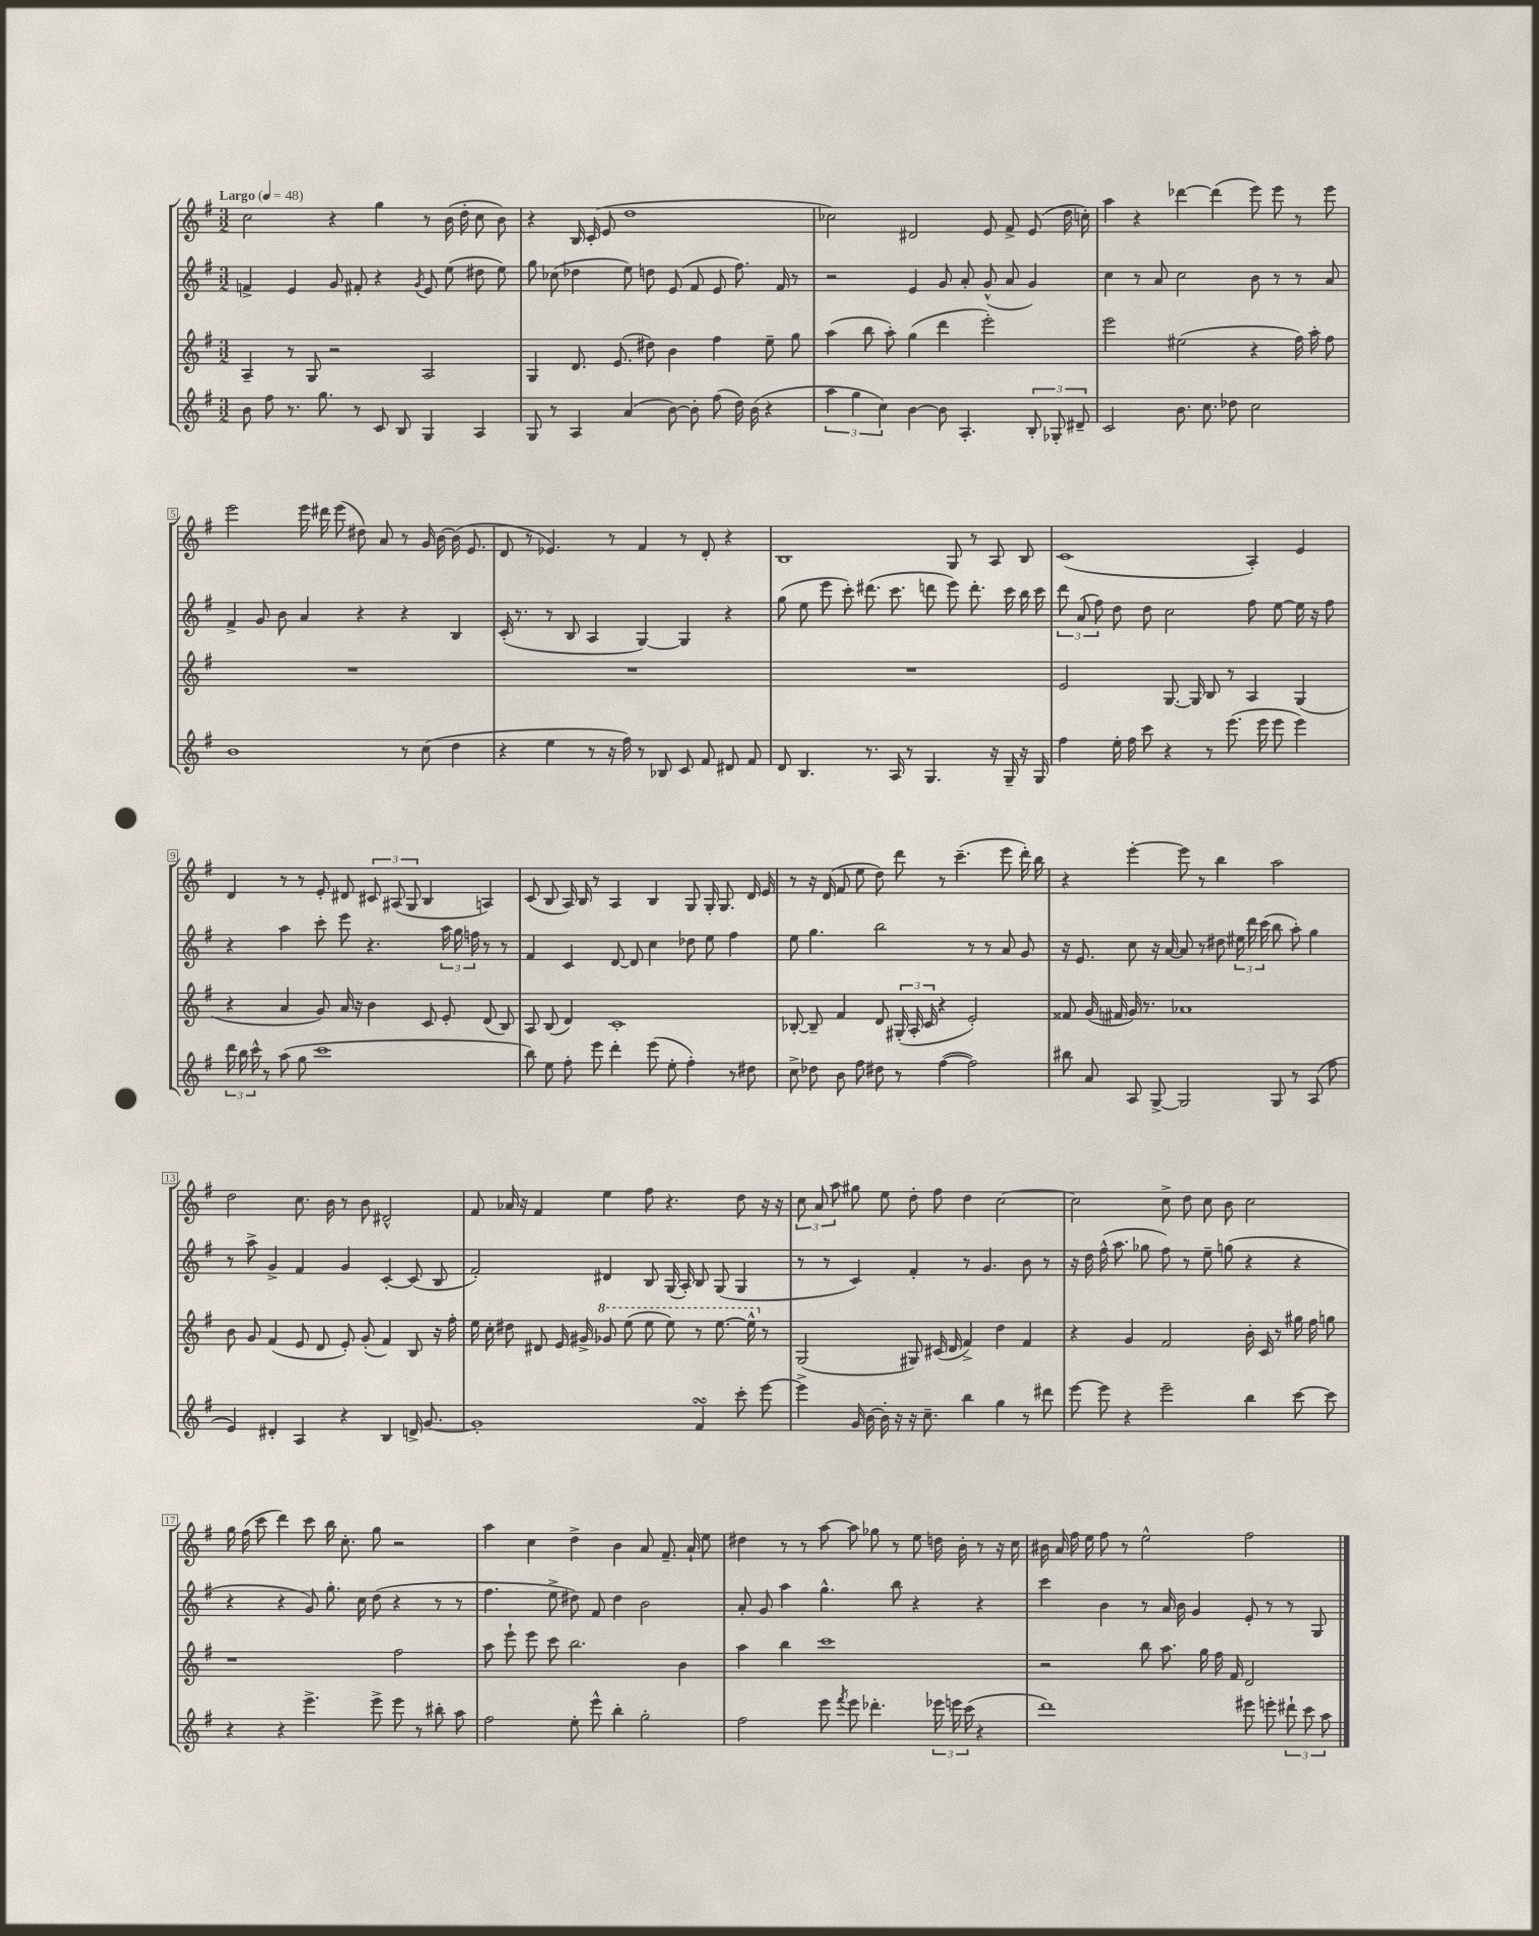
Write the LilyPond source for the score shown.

<<
\new StaffGroup <<
\new Staff = "s0" {
    \clef treble \key g \major \numericTimeSignature \time 3/2 \tempo "Largo" 4 = 48
    \autoBeamOff c''2 r4 g''4 r8 b'16( d''16-. c''8 b'8) |
    r4 b16 c'16-.( e'8 d''1 |
    ces''2) dis'2 e'8 fis'8-> e'8( d''16 c''16-.) |
    a''4 r4 des'''4~ des'''4( e'''8) e'''8 r8 e'''8 |
    e'''2 e'''16 dis'''16 e'''8( dis''8) a'8 r8 g'16 b'16~ b'16( e'8. |
    d'8 r8 ees'4.) r8 fis'4 r8 d'8-. r4 |
    b1 g8 r8 a8 b8 |
    c'1( a4-.) e'4 |
    d'4 r8 r8 e'8-. dis'8 \tuplet 3/2 { cis'8 ais8( g8 } b4 a4) |
    c'8( b8 a16) b16 r8 a4 b4 g8 g16-. g8. d'16 e'16 |
    r8 r16 d'16( fis'8 e''8 d''8) d'''8 r8 c'''4.--( e'''8 d'''16-.) b''16 |
    r4 e'''4~-. e'''8 r8 b''4 a''2 |
    d''2 c''8. b'16 r8 b'8 dis'2-^ |
    fis'8 aes'16 r16 fis'4 e''4 fis''8 r4. d''8 r16 r16 |
    \tuplet 3/2 { c''8 a'8 a''8 } gis''8 e''8 d''8-. fis''8 d''4 c''2~ |
    c''2 c''8-> d''8 c''8 b'8 c''2 |
    g''16 fis''16( c'''8 d'''4) c'''8 b''16 c''8.-. g''8 r2 |
    a''4 c''4 d''4-> b'4 a'8 fis'8.-- a'16-! e''8 |
    dis''4 r8 r8 a''8~ a''8 ges''8 r8 e''8 d''16 b'16-. r8 r16 c''16 |
    bis'16 a'16 fis''16 e''16 fis''8 r8 e''2-^ fis''2 \bar "|." |
}
\new Staff = "s1" {
    \clef treble \key g \major \numericTimeSignature \time 3/2
    \autoBeamOff f'4-> e'4 g'8 fis'8-. r4 \acciaccatura { g'8 } e'8 e''8( dis''8 e''8) |
    g''8 ces''8( des''4 e''8) d''8 e'8( fis'8 e'8 fis''8.) fis'16 r8 |
    r2 e'4 g'8 a'8-. g'8-^( a'8 g'4) |
    c''4 r8 a'8 c''2 b'8 r8 r8 a'8 |
    fis'4-> g'8 b'8 a'4 r4 r4 b4 |
    c'16-.( r8. r8 b8 a4 g4~) g4 r4 |
    g''8( e''8 e'''8 c'''8-.) dis'''8.( c'''8. d'''8 e'''8) d'''8.-. c'''16 b''16 c'''16 |
    \tuplet 3/2 { d'''8 a'8( fis''8) } d''8 d''8 c''2 fis''8 e''8~ e''16 r16 fis''8 |
    r4 a''4 c'''8-. e'''8 r4. \tuplet 3/2 { a''16 g''16 f''16 } r8 r8 |
    fis'4 c'4 d'8~ d'8 c''4 des''8 e''8 fis''4 |
    e''8 g''4. b''2 r8 r8 a'8 g'8 |
    r16 e'8. c''8 r16 a'16~ a'8 r8 dis''8 \tuplet 3/2 { eis''16 d'''16 c'''16( } b''8 a''8-.) g''4 |
    r8 a''8-> g'4-> fis'4 g'4 c'4~-. c'8( b8 |
    fis'2-.) dis'4 b8 g16( a16-.) b8 g8( g4 |
    r8 r8 c'4) fis'4-. r8 g'4. b'8 r8 |
    r16 d''16 fis''16-^( a''8. ges''8 fis''8) r8 e''8-- g''8( r4 r4 |
    r4 r4 g'8) g''8.-. c''16 d''8( r4 r8 r8 |
    fis''4. e''8-> dis''8) fis'8 dis''4 b'2 |
    a'8-. g'8 a''4 g''4.-^ b''8 r4 r4 |
    c'''4 b'4 r8 a'16 b'16 g'4 e'8-. r8 r8 g8 \bar "|." |
}
\new Staff = "s2" {
    \clef treble \key g \major \numericTimeSignature \time 3/2
    \autoBeamOff a4-- r8 g8 r2 a2 |
    g4 d'8. e'8.( dis''8) b'4 fis''4 e''8-- g''8 |
    a''4( b''8 a''8-.) g''4( d'''4 e'''2-.) |
    e'''2 eis''2( r4 fis''16) a''16-. fis''8 |
    R1. |
    R1. |
    R1. |
    e'2 g8.~ g16 b8 r8 a4 g4( |
    r4 a'4 g'8) a'16 r16 b'4 c'8 e'8-. d'8( b8) |
    a8 b8( d'4) c'1-. |
    bes8~-. bes8-- fis'4 d'8 \tuplet 3/2 { gis16-.( a16-. c'16 } r4 e'2-.) |
    fisis'8 g'16( fis'16 g'16) r8. aes'1 |
    b'8 g'8 fis'4( e'8 d'8 e'8-.) g'8-.( fis'4) b8 r16 fis''16-. |
    e''16 c''16-. dis''8 dis'8 e'16 gis'16-> \ottava #1 ges''8 e'''8( e'''8 e'''8) r8 e'''8.~ e'''16-^ \ottava #0 r8 |
    g2( gis8) cis'16( d'16 fis'4->) d''4 fis'4 |
    r4 g'4 fis'2 b'16-. c'16 r8 gis''16 fis''16 g''8 |
    r1 fis''2 |
    a''8 e'''8-! e'''8 c'''8 b''2. b'4 |
    a''4 b''4 c'''1 |
    r2 b''8 a''8. g''16 fis''16 fis'16 d'2 \bar "|." |
}
\new Staff = "s3" {
    \clef treble \key g \major \numericTimeSignature \time 3/2
    \autoBeamOff b'8 fis''8 r8. g''8. r8 c'8 b8 g4 a4 |
    g8 r8 a4 a'4( b'8~) b'8-. fis''8( d''16) b'16( r4 |
    \tuplet 3/2 { a''4 g''4 c''4) } b'4~ b'8 a4.-. \tuplet 3/2 { b8-. ges8-. dis'8-- } |
    c'2 b'8. c''8. des''8 c''2 |
    b'1 r8 c''8( d''4 |
    r4 e''4 r8 r16 fis''16) r8 bes8 c'8 fis'8 dis'8 fis'8 |
    d'8 b4. r8. a16 r8 g4. r16 g16-- r16 g16 |
    fis''4 e''16-. fis''16 c'''8 r4 r8 e'''8.( e'''16 e'''8 e'''4) |
    \tuplet 3/2 { d'''16 b''16 c'''16-^ } r8 a''8( g''8 c'''1 |
    b''8) e''8 fis''8-. e'''8 d'''4-. e'''8( e''8-. fis''4-.) r8 dis''8 |
    c''8-> des''8 b'8 fis''8 dis''8 r8 fis''4~( fis''2) |
    bis''8 a'8 a8 g8~-> g2 g8 r8 a8( fis''8 |
    e'4) dis'4-. a4 r4 b4 d'16-> g'8.~ |
    g'1-. fis'4\turn c'''8-. e'''8~ |
    e'''4-> g'16 b'16~ b'16-. r16 r16 c''8.-- b''4 g''4 r8 dis'''8 |
    e'''8~ e'''8 r4 e'''2-- b''4 c'''8~ c'''8 |
    r4 r4 e'''4.-> e'''8-> e'''8 r8 bis''8-. a''8 |
    fis''2 e''8-. e'''8-^ b''4-. g''2-. |
    fis''2 e'''8 \acciaccatura { fis'''8 } e'''8 des'''4.-. \tuplet 3/2 { ees'''16 e'''16 c'''16( } r4 |
    d'''1) eis'''8 e'''8-. \tuplet 3/2 { dis'''8-! c'''8 a''8 } \bar "|." |
}
>>
>>
\layout { \context { \Score \override BarNumber.stencil = #(make-stencil-boxer 0.1 0.3 ly:text-interface::print) } }
